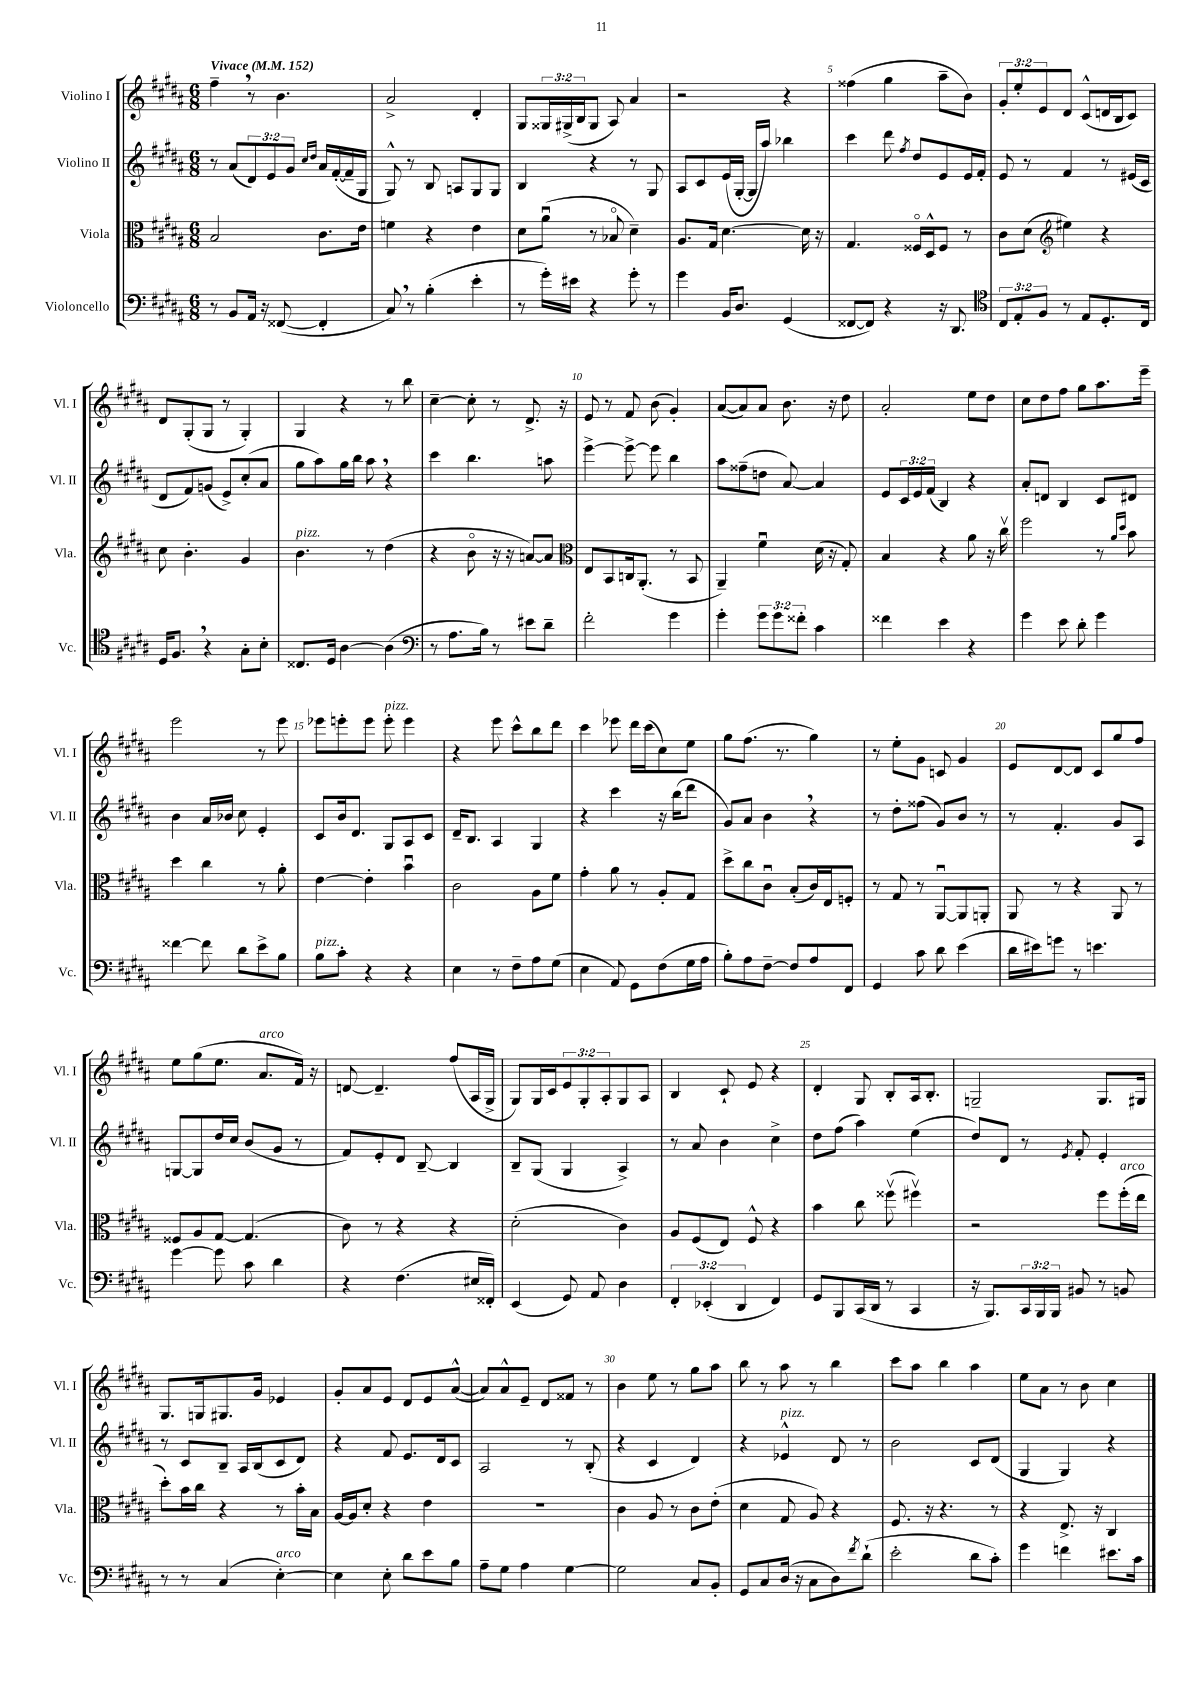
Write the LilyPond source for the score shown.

<<
\new StaffGroup <<
\new Staff = "s0" \with { instrumentName = "Violino I" shortInstrumentName = "Vl. I" } {
    \clef treble \key b \major \numericTimeSignature \time 6/8 \override Staff.TupletNumber.text = #tuplet-number::calc-fraction-text \tempo "Vivace" 4 = 152
    fis''4-- \breathe r8 b'4. |
    ais'2-> dis'4-. |
    gis8 \tuplet 3/2 { gisis16 gis16->( b16 } gis8 ais8) ais'4 |
    r2 r4 |
    fisis''4( gis''4 ais''8-- b'8) |
    \tuplet 3/2 { gis'8-. e''8-. e'8 } dis'8 cis'8-^( d'16 b16 cis'8) |
    dis'8 gis8-.( gis8 r8 gis4-.) |
    gis4 r4 r8 b''8 |
    cis''4~-- cis''8-. r8 dis'8.-> r16 |
    e'8 r8 fis'8 b'8( gis'4-.) |
    ais'8~( ais'8) ais'8 b'8. r16 dis''8 |
    ais'2-. e''8 dis''8 |
    cis''8 dis''8 fis''8 gis''8 ais''8. e'''16-- |
    e'''2 r8 e'''8 |
    ees'''8 e'''8-. e'''8 e'''8-.^\markup { \italic "pizz." } e'''4 |
    r4 e'''8 cis'''8-^ b''8 dis'''8 |
    cis'''4 ees'''8 dis'''16 cis'''16( cis''8) e''8 |
    gis''8 fis''8.( r8. gis''4) |
    r8 e''8-. gis'8 c'8 gis'4 |
    e'8 dis'8~ dis'8 cis'8 gis''8 fis''8 |
    e''8 gis''8( e''8. ais'8.^\markup { \italic "arco" } fis'16) r16 |
    d'8~ d'4.-- fis''8( ais16 gis16-> |
    gis8) gis16 cis'16 \tuplet 3/2 { e'8 gis8-. ais8-. } gis8 ais8 |
    b4 cis'8-! e'8 r4 |
    dis'4-. gis8 b8-. ais16 b8.-. |
    g2-- g8. gis16 |
    gis8. g16 gis8. gis'16 ees'4 |
    gis'8-. ais'8 e'8 dis'8 e'8 ais'8~-^( |
    ais'8) ais'8-^ e'8-- dis'8 fisis'8 r8 |
    b'4 e''8 r8 gis''8 ais''8 |
    b''8 r8 ais''8 r8 b''4 |
    cis'''8 ais''8 b''4 ais''4 |
    e''8 ais'8 r8 b'8 cis''4 \bar "|." |
}
\new Staff = "s1" \with { instrumentName = "Violino II" shortInstrumentName = "Vl. II" } {
    \clef treble \key b \major \numericTimeSignature \time 6/8 \override Staff.TupletNumber.text = #tuplet-number::calc-fraction-text
    r8 ais'8( \tuplet 3/2 { dis'8) e'8 gis'8 } \grace { cis''16 dis''16 } ais'16 fis'16~-.( fis'16-- gis16 |
    gis8-^) r8 b8 a8 gis8 gis8 |
    b4 r4 r8 gis8 |
    ais8 cis'8 e'16( gis16~-. gis16 ais''16) bes''4 |
    cis'''4 dis'''8 \acciaccatura { fis''8 } dis''8 e'8 e'16 fis'16-. |
    e'8 r8 fis'4 r8 eis'16( cis'16 |
    dis'8 fis'8) g'8( e'8->) cis''8-.( ais'8 |
    gis''8 ais''8) gis''16 b''16 ais''8 \breathe r4 |
    cis'''4 b''4. a''8 |
    e'''4~-> e'''8~-> e'''8 b''4 |
    ais''8 fisis''8--( d''8 ais'8~) ais'4 |
    e'8 \tuplet 3/2 { cis'16 e'16 fis'16( } b4) r4 |
    ais'8-. d'8 b4 cis'8 dis'8 |
    b'4 ais'16 bes'16 cis''8 e'4-. |
    cis'8 b'16 dis'8. gis8 ais8 cis'8 |
    dis'16-- b8. ais4 gis4 |
    r4 cis'''4 r16 b''16( dis'''8 |
    gis'8) ais'8 b'4 \breathe r4 |
    r8 dis''8-. fisis''8( gis'8) b'8 r8 |
    r8 fis'4.-. gis'8 ais8 |
    g8~ g8 dis''16 cis''16 b'8( gis'8 r8 |
    fis'8) e'8-. dis'8 b8~-- b4 |
    b8-- gis8( gis4 ais4->) |
    r8 ais'8 b'4 cis''4-> |
    dis''8 fis''8( ais''4) e''4( |
    dis''8) dis'8 r8 \acciaccatura { e'8 } fis'8-. e'4-. |
    r8 cis'8 b8-- ais16 b16( cis'8 dis'8) |
    r4 fis'8 e'8. dis'16 cis'8 |
    ais2 r8 b8-.( |
    r4 cis'4 dis'4) |
    r4 ees'4-^^\markup { \italic "pizz." } dis'8 r8 |
    b'2 cis'8 dis'8( |
    gis4 gis4) r4 \bar "|." |
}
\new Staff = "s2" \with { instrumentName = "Viola" shortInstrumentName = "Vla." } {
    \clef alto \key b \major \numericTimeSignature \time 6/8
    b2 cis'8. e'16 |
    f'4 r4 e'4 |
    dis'8 ais'8\downbow( r8 bes8\flageolet dis'4--) |
    ais8. gis16 dis'4.~ dis'16 r16 |
    gis4. fisis16\flageolet dis16-^ fisis8 r8 |
    cis'8 dis'8( \clef treble eis''4) r4 |
    cis''8 b'4.-. gis'4 |
    b'4.^\markup { \italic "pizz." } r8 dis''4( |
    r4 b'8\flageolet r16 r16 a'8~) a'8 |
    \clef alto e8 b,8 c16 ais,8.-.( r8 b,8 |
    ais,4--) fis'4\downbow dis'16( r16 gis8-.) |
    b4 r4 ais'8 r16 cis''16\upbow |
    fis''2 r8 \grace { ais'16 dis''16 } b'8 |
    dis''4 cis''4 r8 ais'8-. |
    e'4~ e'4-. b'4\downbow |
    cis'2 ais8 fis'8 |
    gis'4-. ais'8 r8 ais8-. gis8 |
    dis''8-> cis''8 cis'8\downbow b8-.( cis'16) e16 f8-. |
    r8 gis8 r8 ais,8~\downbow ais,8 a,8-. |
    ais,8 r8 r4 ais,8 r8 |
    fisis8 ais8 gis8~ gis4.( |
    cis'8) r8 r4 r4 |
    dis'2-.( cis'4) |
    ais8 fis8( e8) fis8-^ r4 |
    b'4 cis''8 fisis''8\upbow( fis''4\upbow) |
    r2 fis''8 fis''16-.^\markup { \italic "arco" }( e''16 |
    dis''8-.) b'16 cis''16 r4 r8 b'16-. b16 |
    ais16~ ais16 dis'8-. r4 e'4 |
    R2. |
    cis'4 ais8 r8 cis'8 e'8-.( |
    dis'4 gis8 ais8) r4 |
    fis8. r16 r4. r8 |
    r4 e8.-> r16 cis4 \bar "|." |
}
\new Staff = "s3" \with { instrumentName = "Violoncello" shortInstrumentName = "Vc." } {
    \clef bass \key b \major \numericTimeSignature \time 6/8 \override Staff.TupletNumber.text = #tuplet-number::calc-fraction-text
    r8 b,8 ais,16 r16 fisis,8~( fisis,4-. |
    cis8) \breathe r8 b4-.( e'4-. |
    r8 gis'16-.) eis'16 r4 gis'8-. r8 |
    gis'4 b,16 dis8. gis,4( |
    fisis,8~ fisis,8) r4 r16 dis,8. |
    \clef tenor \tuplet 3/2 { cis8 e8-. fis8 } r8 e8 dis8.-. cis16 |
    dis16 fis8. \breathe r4 gis8-. b8-. |
    cisis8. dis16 ais4~ ais4( |
    \clef bass r8 ais8. b16) r8 eis'8 dis'8-- |
    fis'2-. gis'4 |
    gis'4-. \tuplet 3/2 { gis'8 gis'8 fisis'8-. } cis'4 |
    fisis'4 e'4 r4 |
    gis'4 e'8 dis'8-. gis'4 |
    fisis'4~ fisis'8 dis'8 e'8-> b8 |
    b8^\markup { \italic "pizz." } cis'8-. r4 r4 |
    e4 r8 fis8-- ais8 gis8( |
    e4 ais,8) gis,8 fis8( gis16 ais16 |
    b8-.) ais8 fis8~-- fis8 ais8 fis,8 |
    gis,4 cis'8 dis'8 e'4( |
    dis'16 eis'16) g'8 r8 e'4. |
    gis'4~ gis'8 cis'8 dis'4 |
    r4 fis4.( eis16 fisis,16-.) |
    e,4( gis,8) ais,8 dis4 |
    \tuplet 3/2 { fis,4-. ees,4-.( dis,4 } fis,4) |
    gis,8 b,,8 cis,16( dis,16 r8 cis,4 |
    r16 b,,8.) \tuplet 3/2 { cis,16 b,,16 b,,16 } bis,8 r8 b,8 |
    r8 r8 cis4( e4~-.^\markup { \italic "arco" }) |
    e4 e8-. dis'8 e'8 b8 |
    ais8-- gis8 ais4 gis4~ |
    gis2 cis8 b,8-. |
    gis,8 cis8 dis16( r16 cis8 dis8) \acciaccatura { fis'8 } dis'8-!( |
    e'2-. dis'8 cis'8-.) |
    gis'4 f'4 eis'8. cis'16 \bar "|." |
}
>>
>>
\layout { \context { \Score \override BarNumber.break-visibility = ##(#f #t #t) barNumberVisibility = #(every-nth-bar-number-visible 5) } }
